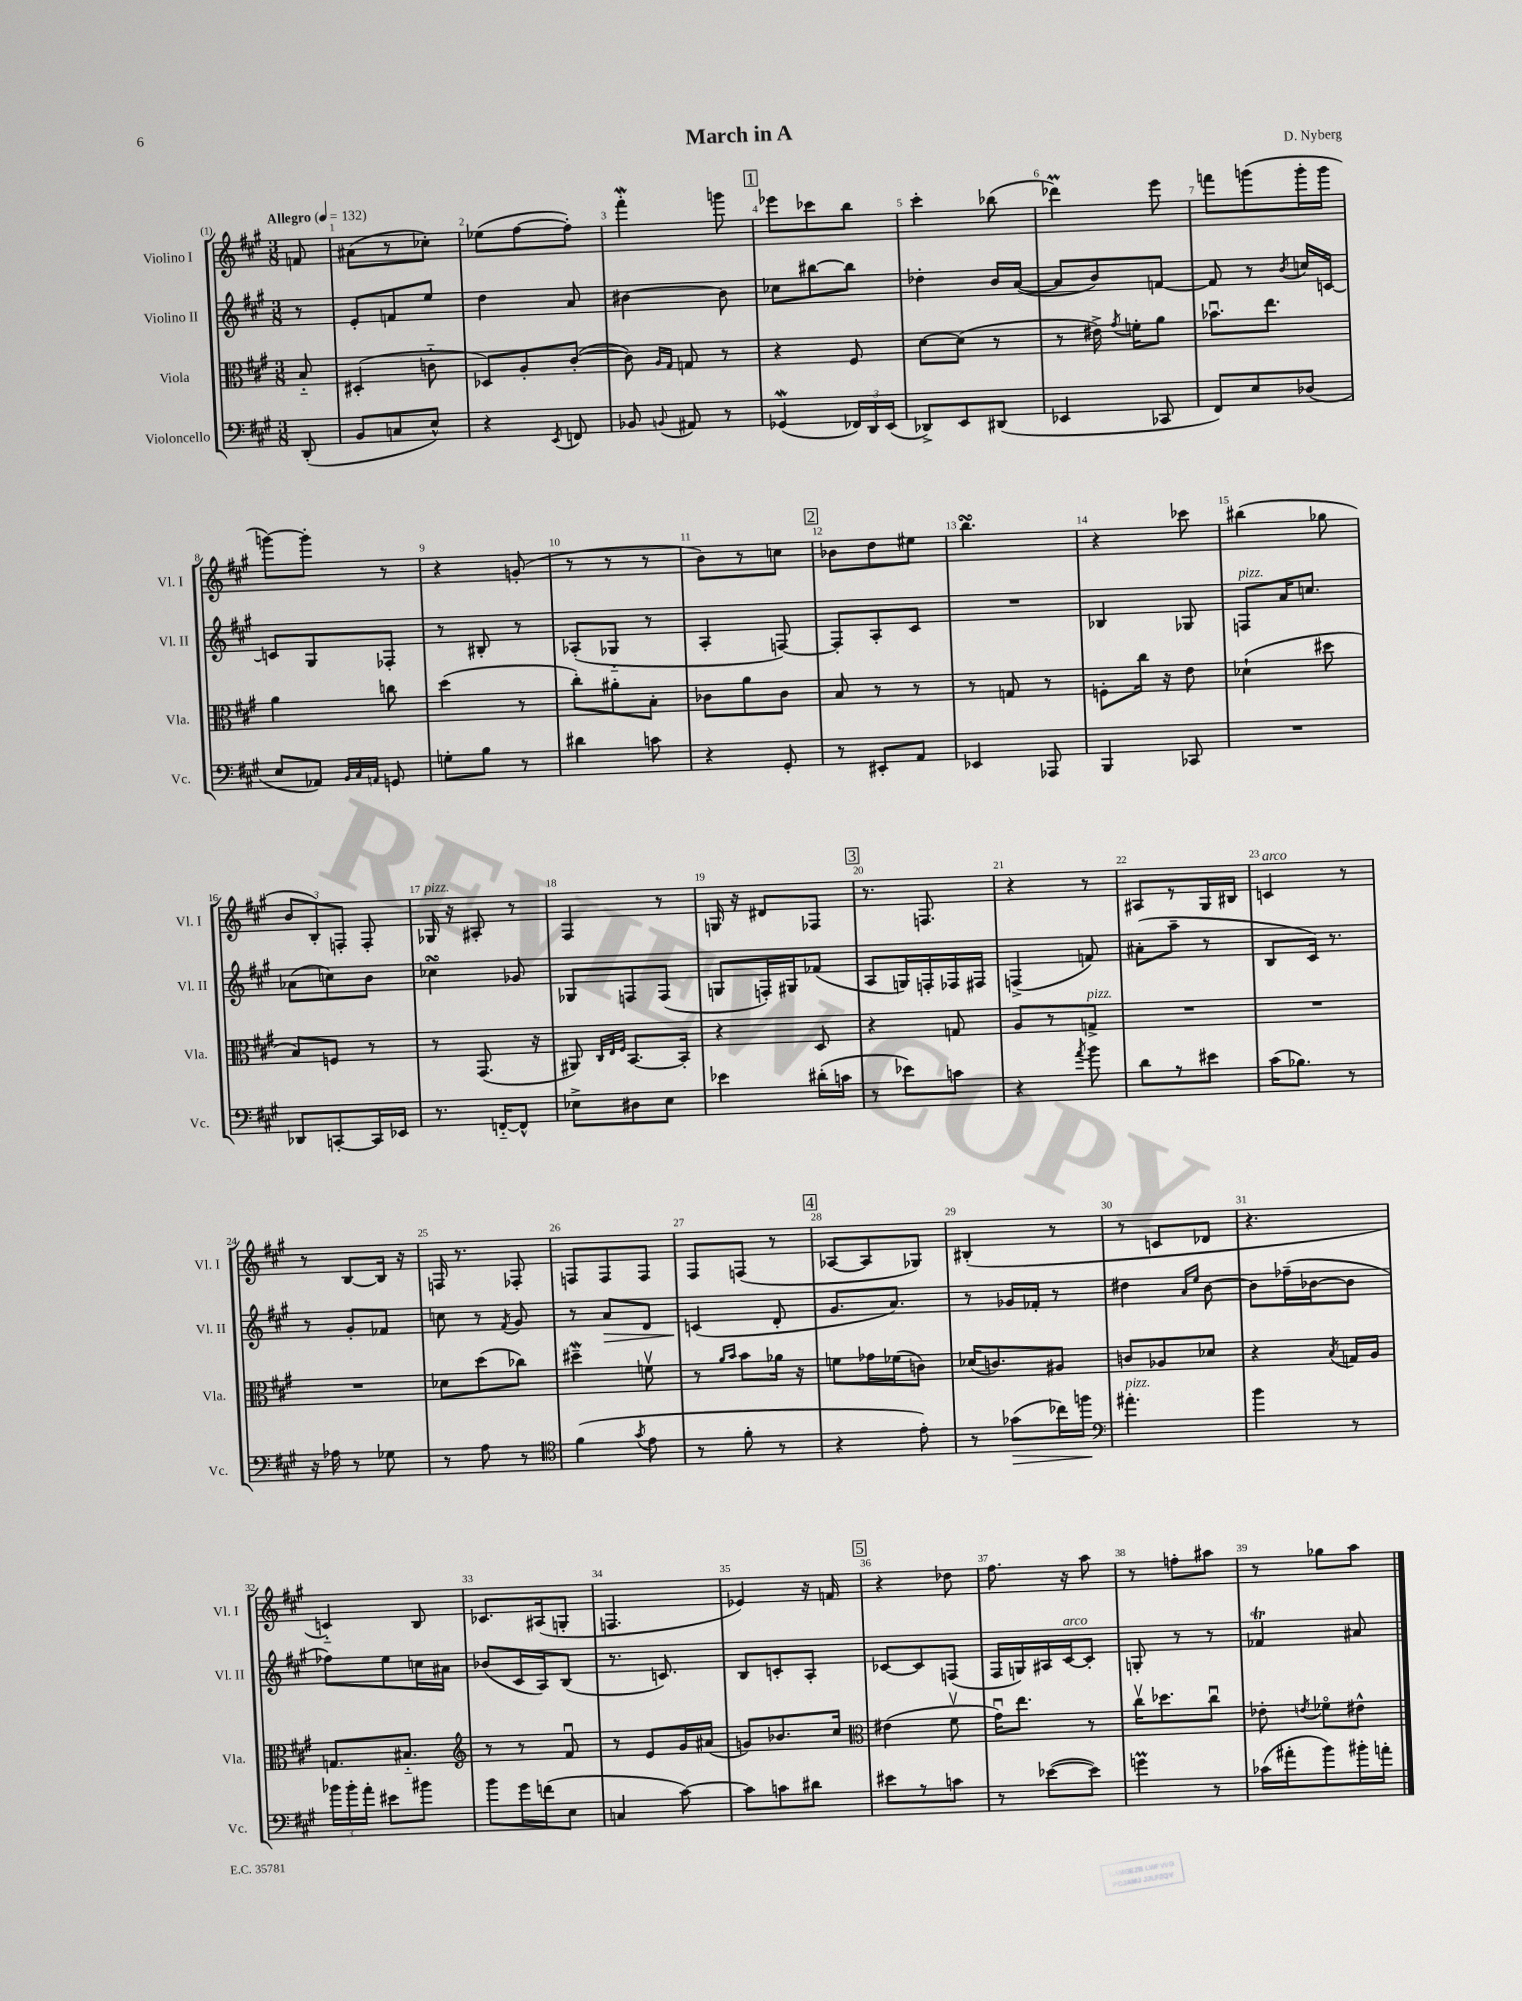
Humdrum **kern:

**kern	**kern	**kern	**kern
*staff4	*staff3	*staff2	*staff1
*clefF4	*clefC3	*clefG2	*clefG2
*k[f#c#g#]	*k[f#c#g#]	*k[f#c#g#]	*k[f#c#g#]
*M3/8	*M3/8	*M3/8	*M3/8
*MM132	*MM132	*MM132	*MM132
(8DD'/	8B'~/	8r	8f/
=	=	=	=
8BB/L	(4D#'/	8e'/L	(8a#\L
8C/	.	8f/	8r
8E^^/J)	8c'~\	8ee/J	8cc-'\J)
=	=	=	=
4r	8D-/L)	4dd\	(8ee-\L
.	8A'/	.	[8ff#\
8qEE/	.	.	.
8FF/	([8c#'/J	8a/	8ff#'\]J)
=	=	=	=
8BB-/	8c#\])	[4b#\	4fff#'\
.	16qqA/LL	.	.
8qqBB/	16qqG#/JJ	.	.
8AA#/	8G/	.	.
8r	8r	8b#\]	8ggg\
=	=	=	=
(4GG-/	4r	8cc-\L	8eee-\L
.	.	[8bb#\	8ccc-\
24FF-/LL)	8F#/	8bb#\]J	8bb\J
24DD/	.	.	.
(24EE/JJ	.	.	.
=	=	=	=
8DD-^/L)	[8d\L	4dd-'\	4ccc#'\
8EE/	(8d\]J	.	.
(8DD#/J	8r	16b/LL	(8bb-\
.	.	([16a/JJ	.
=	=	=	=
4EE-/	8r	8a/]L	4ddd-\)
.	16e#^\)	8b/)	.
.	8qg#/	.	.
.	16f'\LK	.	.
8CC-/	8a\J	[8f/J	8eee\
=	=	=	=
8FF#/L)	8.b-u\L	8f/]	8fff\L
8E/	.	8r	(8ggg\
.	8.ee\J	.	.
.	.	8qb/	.
(8D-/J	.	16cc/LL	16ggg'\L
.	.	[16c/JJ	16ggg\JJ
=	=	=	=
8E/L	4a\	8c/]L	[8ggg\L)
8AA-/J)	.	8G#/	8ggg'\]J
32qqBB/LLL	.	.	.
32qqC#/	.	.	.
32qqAA/JJJ	.	.	.
8GG/	8cc\	8F-'/J	8r
=	=	=	=
8G'\L	(4dd\	8r	4r
8B\J	.	8B#'/	.
8r	8r	8r	(8g'/
=	=	=	=
4d#\	8cc#'\L)	(8A-'/L	8r
.	8a#'\	8G-'~/J	8r
8c\	8B'\J	8r	8r
=	=	=	=
4r	8c-\L	4A'/	8b\L)
.	8a\	.	8r
8GG#'/	8c-\J	[8F/)	8cc\J
=	=	=	=
8r	8B/	8F'/]L	8b-\L
8EE#'/L	8r	8A'/	8dd\
8AA/J	8r	8c#/J	8ee#\J
=	=	=	=
4EE-/	8r	4.r	4.bb\
.	8G/	.	.
8AAA-/	8r	.	.
=	=	=	=
4BBB/	8F'\L	4B-/	4r
.	16cc#\Jk	.	.
.	16r	.	.
8CC-/	8e\	8G-/	8ccc-\
=	=	=	=
4.r	(4d-`\	8F/L	(4bb#\
.	.	16a/K	.
.	.	8.cc/J	.
.	8dd#\	.	8gg-\
=	=	=	=
8DD-/L	8B/L)	(8a-\L	12b/L
.	.	.	12B'/)
[8CC'/	8F/J	8cc\)	.
.	.	.	12F'/J
16CC/]L	8r	8b\J	8F'/
16EE-/JJ	.	.	.
=	=	=	=
8.r	8r	4cc-\	16G-/
.	.	.	16r
.	(8.GG#/	.	8A#'/
[16FF'~/LK	.	.	.
8FF^^/]J	.	8g-/	8r
.	16r	.	.
=	=	=	=
8E-^\L	8AA#/)	8G-/L	4F#/
.	32qqC#/LLL	.	.
.	32qqE/	.	.
.	32qqF#/JJJ	.	.
8D#\	[8.BB/L	8F/	.
8E-\J	.	(8F/J	8r
.	16BB'/]Jk	.	.
=	=	=	=
4e-\	4r	8G/L	16G/
.	.	.	16r
.	.	16F'/L)	8d#/L
.	.	16G#/J	.
(16d#'\LL	8D/	(8f-/J	8F-/J
16c\JJ	.	.	.
=	=	=	=
8r	4r	8A/L	8.r
8e-\L)	.	16G/L)	.
.	.	16F'/	8.F/
8c\J	8G/	16F-/	.
.	.	16F#/JJ	.
=	=	=	=
4r	8A/L	(4F^/	4r
.	8r	.	.
8qa/	.	.	.
8b\	8G^/J	8f/)	8r
=	=	=	=
8d\L	4.r	(8a#'\L	8A#/L
8r	.	8aa~\J	8r
8e#\J	.	8r	16G#/L
.	.	.	16B#/JJ
=	=	=	=
(16c#\LK	4.r	8B/L	4c/
8.B-\J)	.	.	.
.	.	16c#/Jk)	.
.	.	8.r	.
8r	.	.	8r
=	=	=	=
16r	4.r	8r	8r
16A-\	.	.	.
8r	.	8g#'/L	[8B/L
8G-\	.	8f-/J	16B/]Jk
.	.	.	16r
=	=	=	=
8r	8d-\L	8cc\	16F/
.	.	.	8.r
8A\	(8dd\	8r	.
.	.	8qf#/	.
8r	8cc-\J)	8g#/	8F-'/
=	=	=	=
*clefC4	*	*	*
(4f#\	4dd#~\	8r	8F/L
.	.	8a/L	8F/
8qg#/	.	.	.
8e\	8fv\	8d/J	8F/J
=	=	=	=
8r	8r	(4c/	8F#/L
.	16qqa/LL	.	.
.	16qqb/JJ	.	.
8f#'\	8b\L	.	(8F/J
8r	16a-\Jk	8d'/	8r
.	16r	.	.
=	=	=	=
4r	8f\L	8.g#/L	[8A-/L
.	16g-\L	.	8A-/]
.	(16f-\J	8.a/J)	.
8e'\)	8c\J)	.	8G-/J)
=	=	=	=
8r	(16d-/LK	8r	(4B#'/
.	8.c/)	.	.
(8g-\L	.	16g-/LL	.
.	.	16f-'/JJ	.
16cc-\L)	8A#/J	8r	8r
16ff\JJ	.	.	.
=	=	=	=
*clefF4	*	*	*
4.a#'\	8c/L	4dd#\	8r
.	8A-/	.	8c/L
.	.	16qqa/LL	.
.	.	16qqee/JJ	.
.	8d-/J	[8b\	8d-/J
=	=	=	=
4b\	4r	8b\]L	4.r
.	.	(16ff-~\L	.
.	.	[16b-\J	.
.	8qB/	.	.
8r	16G/LL	8b-\]J	.
.	16A/JJ	.	.
=	=	=	=
24b-\LL	8.G/L	8ff-\L)	4c'~/)
24b-'\	.	.	.
24a'\JJ	.	.	.
8e#\L	.	8ee\	.
.	8.B#'~/J	.	.
8b#\J	.	16cc\L	8B/
.	.	16a#\JJ	.
=	=	=	=
*	*clefG2	*	*
8b\L	8r	(8b-/L	8.c-/L
16g#\L	8r	16c#/L	.
(16f\J	.	16A/J)	(16A#/k
8E\J	8f#u/	(8B/J	8G'/J
=	=	=	=
4C/	8r	8.r	4.F/
.	8e/L	.	.
.	.	8.c/)	.
[8c#\)	16g#/L	.	.
.	(16a#/JJ	.	.
=	=	=	=
8c#\]L	8g/L)	8B/L	4e-/)
8c\	8.b-/	8c'/	.
8d#\J	.	8A'/J	16r
.	16cc#/Jk	.	16f/
=	=	=	=
*	*clefC3	*	*
8e#\L	(4e#\	[8c-/L	4r
8r	.	8c-/]	.
8c\J	8f#v\	(8F/J	8dd-\
=	=	=	=
8r	16g#u\LK)	16F#/LL	8.ff#\
.	8.ee\J	16G/)	.
([8e-\L	.	16A#/	.
.	.	[16c#/J	16r
8e-\]J)	8r	8c#'/]J	8aa\
=	=	=	=
4g\	16cc#v\LK	8G'/	8r
.	8.dd-\	.	.
.	.	8r	8ff'\L
8r	8cc#u\J	8r	8aa#\J
=	=	=	=
(16c-\LL	8e-'\	4f-/	8r
16a#'\J	.	.	.
.	8qe/	.	.
8b\)	8f-o\L	.	8gg-\L
16b#'\L	8e#^^\J	8a#/	8aa\J
16a'\JJ	.	.	.
==	==	==	==
*-	*-	*-	*-
